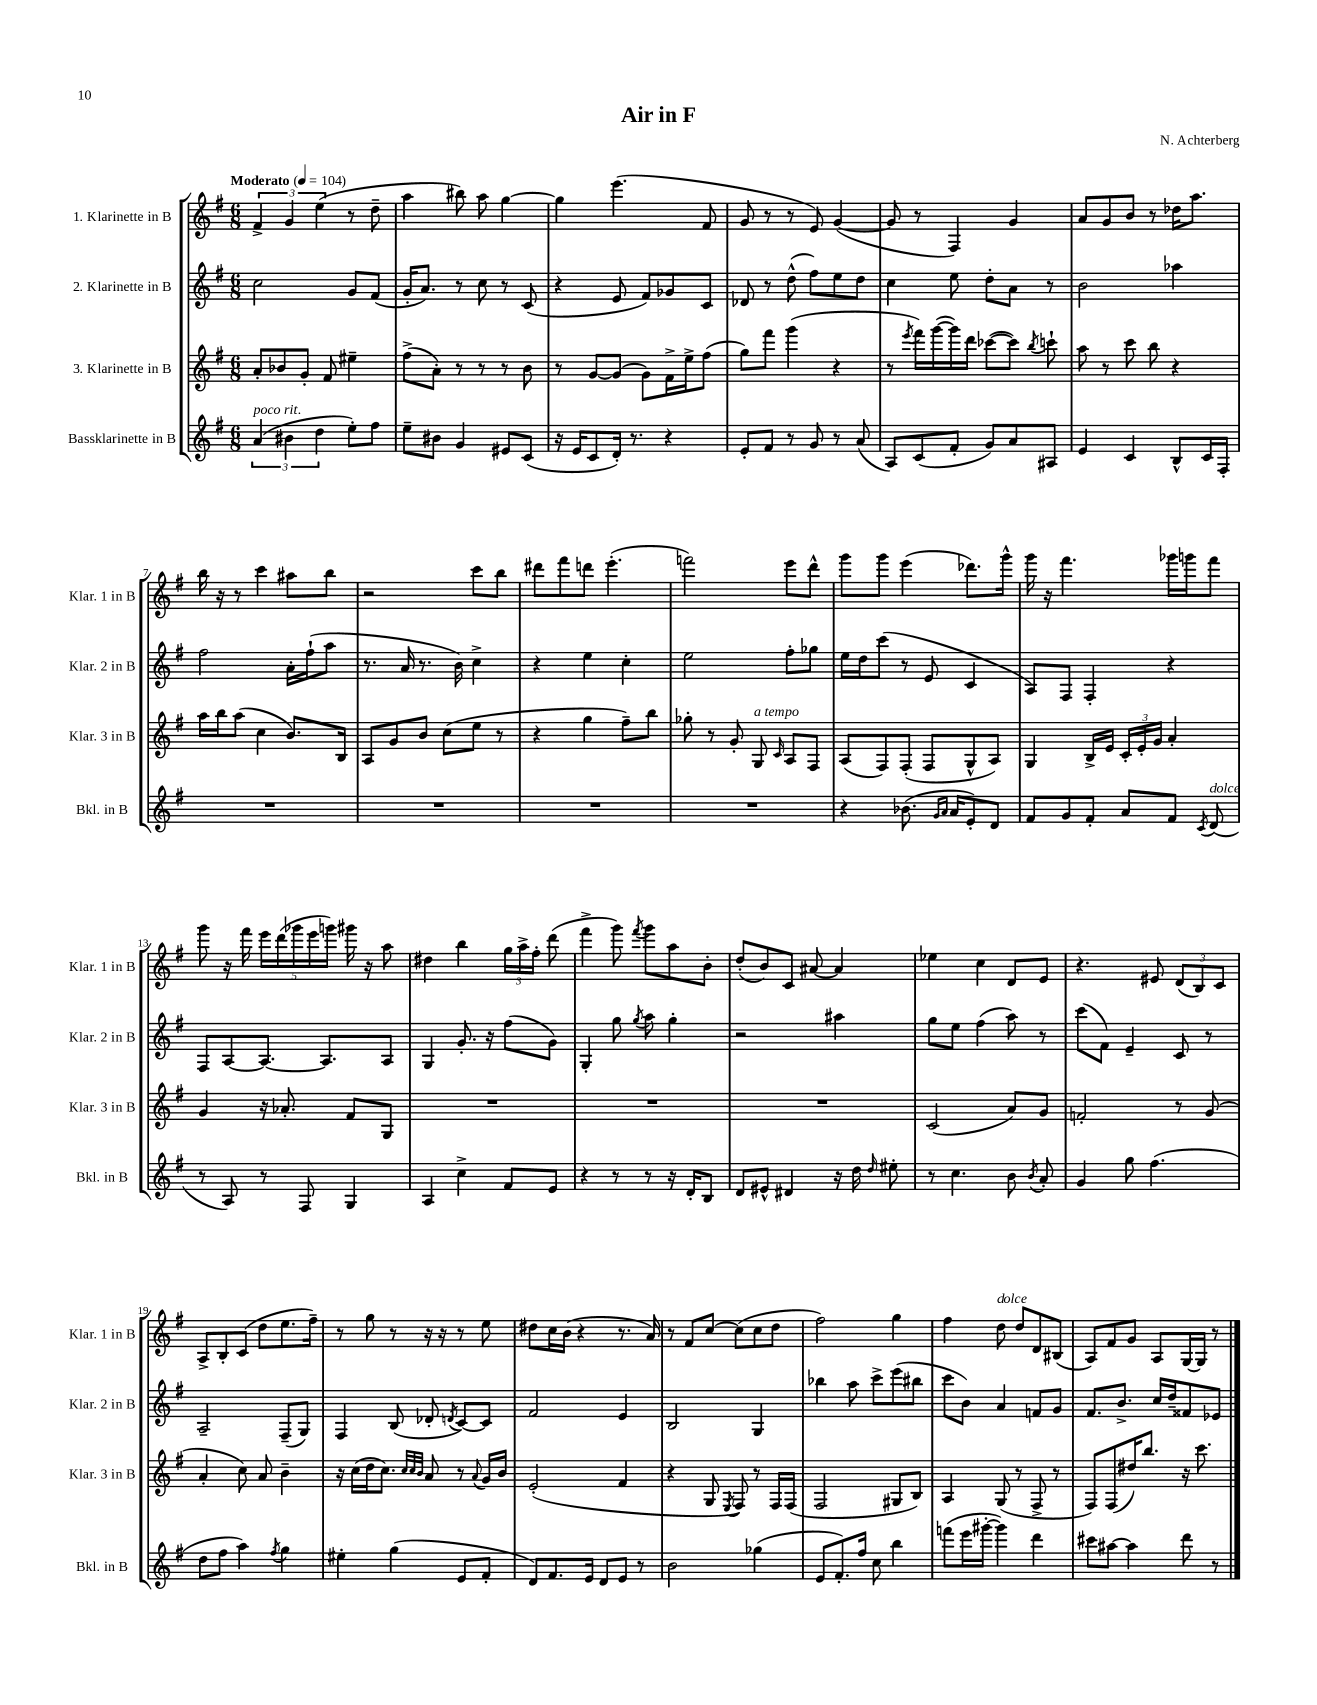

**kern	**kern	**kern	**kern
*staff4	*staff3	*staff2	*staff1
*clefG2	*clefG2	*clefG2	*clefG2
*k[f#]	*k[f#]	*k[f#]	*k[f#]
*M6/8	*M6/8	*M6/8	*M6/8
*MM104	*MM104	*MM104	*MM104
(6a/	8a'/L	2cc\	6f#^/
.	8b-/	.	.
6b#\	.	.	6g/
.	8g'/J	.	.
6dd\	.	.	(6ee\
.	8f#/	.	.
8ee'\L)	4ee#~\	8g/L	8r
8ff#\J	.	(8f#/J	8dd~\
=	=	=	=
8ee~\L	(8ff#^\L	16g'/LK	4aa\
.	.	8.a/J)	.
8b#\J	8a'\J)	.	.
4g/	8r	8r	8bb#\)
.	8r	8cc\	8aa\
8e#/L	8r	8r	[4gg\
(8c/J	8b\	(8c/	.
=	=	=	=
16r	8r	4r	4gg\]
16e/LK	.	.	.
8c/	[8g/L	.	.
16d'/Jk)	(8g/]J	8e/	(4.eee\
8.r	.	.	.
.	8g\L)	8f#/L)	.
4r	16f#^\L	8g-/	.
.	16ee^\J	.	.
.	(8ff#\J	8c/J	8f#/
=	=	=	=
8e'/L	8gg\L)	8d-/	8g/
8f#/J	8fff#\J	8r	8r
8r	(4ggg\	(8dd^^\	8r
8g/	.	8ff#\L)	8e/)
8r	4r	8ee\	([4g/
(8a/	.	8dd\J	.
=	=	=	=
8A/L)	8r	4cc\	8g/]
.	8qeee/	.	.
(8c/	16fff#\LL)	.	8r
.	([16ggg\	.	.
8f#'/J	16ggg\])	8ee\	4F#/)
.	16ddd\JJ	.	.
8g/L)	([8ccc-\L	8dd'\L	.
8a/	8ccc-\]J)	8a\J	4g/
.	8qbb/	.	.
8A#/J	8ccc`\	8r	.
=	=	=	=
4e/	8aa\	2b\	8a/L
.	8r	.	8g/
4c/	8ccc\	.	8b/J
.	8bb\	.	8r
8B^^/L	4r	4aa-\	16dd-\LK
.	.	.	8.aa\J
16c/L	.	.	.
16F#'/JJ	.	.	.
=	=	=	=
2.r	16aa\LL	2ff#\	16bb\
.	16bb\J	.	16r
.	(8aa\J	.	8r
.	4cc\	.	4ccc\
.	8.b/L)	16a'\LL	8aa#\L
.	.	(16ff#`\J	.
.	.	8aa\J	8bb\J
.	16B/Jk	.	.
=	=	=	=
2.r	8A/L	8.r	2r
.	8g/	.	.
.	.	16a/	.
.	8b/J	8.r	.
.	(8cc\L	.	.
.	.	16b\)	.
.	8ee\J	4cc^\	8ccc\L
.	8r	.	8bb\J
=	=	=	=
2.r	4r	4r	8ddd#\L
.	.	.	8fff#\
.	4gg\	4ee\	8ddd\J
.	.	.	(4.eee'\
.	8ff#~\L)	4cc'\	.
.	8bb\J	.	.
=	=	=	=
2.r	8gg-'\	2ee\	2fff\)
.	8r	.	.
.	8g'/	.	.
.	8G/	.	.
.	16qqc/	.	.
.	8A/L	8ff#'\L	8eee\L
.	8F#/J	8gg-\J	8ddd^^\J
=	=	=	=
4r	(8A/L	16ee\LL	8ggg\L
.	.	16dd\J	.
.	8F#/)	(8ccc\J	8ggg\J
(8.b-\	(8F#'/J	8r	(4eee\
.	8F#/L	8e/	.
16qqg/LL	.	.	.
16qqa/JJ	.	.	.
16a/LK	.	.	.
8e'/)	8G^^/	4c/	8.ddd-\L)
8d/J	8A/J)	.	.
.	.	.	16ggg^^\Jk
=	=	=	=
8f#/L	4G/	8A/L)	16ggg\
.	.	.	16r
8g/	.	8F#/J	4.fff#\
8f#'/J	16B^/LL	4F#'/	.
.	16e/JJ	.	.
8a/L	24c'/LL	.	.
.	24e'/	.	.
.	24g/JJ	.	.
8f#/J	4a'/	4r	16ggg-\LL
.	.	.	16ggg\J
8qc/	.	.	.
(8d/	.	.	8fff#\J
=	=	=	=
8r	4g/	8F#/L	8ggg\
8A/)	.	[8A/	16r
.	.	.	16fff#\
8r	16r	8.A/_J	20eee\LL
.	.	.	(20ddd\
.	8.a-'/	.	.
.	.	.	20ggg-\
8F#/	.	.	.
.	.	.	20eee\
.	.	8.A/]L	.
.	.	.	20ggg\JJ)
4G/	8f#/L	.	16ggg#\
.	.	.	16r
.	8G/J	8A/J	8aa\
=	=	=	=
4A/	2.r	4G/	4dd#\
4cc^\	.	8.g'/	4bb\
.	.	16r	.
8f#/L	.	(8ff#\L	24gg\LL
.	.	.	24aa^\
.	.	.	24ff#'\JJ
8e/J	.	8g\J)	(8ddd\
=	=	=	=
4r	2.r	4G'/	4fff#^\
8r	.	8gg\	8ggg\)
.	.	8qgg/	8qfff#/
8r	.	8aa\	8ggg\L
16r	.	4gg'\	8aa\
16d'/LK	.	.	.
8B/J	.	.	8b'\J
=	=	=	=
8d/L	2.r	2r	(8dd'/L
8e#^^/J	.	.	8b/)
4d#/	.	.	8c/J
.	.	.	[8a#/
16r	.	4aa#\	4a#/]
16dd\	.	.	.
16qqdd/	.	.	.
8ee#'\	.	.	.
=	=	=	=
8r	(2c/	8gg\L	4ee-\
4.cc\	.	8ee\J	.
.	.	(4ff#\	4cc\
8b\	8a/L)	8aa\)	8d/L
8qb/	.	.	.
8a'/	8g/J	8r	8e/J
=	=	=	=
4g/	2f'/	(8ccc\L	4.r
.	.	8f#\J)	.
8gg\	.	4e~/	.
(4.ff#\	.	.	8e#/
.	8r	8c/	(12d/L
.	.	.	12B/)
.	(8g/	8r	.
.	.	.	12c/J
=	=	=	=
8dd\L	4a'/	2A~/	8A^/L
8ff#\J	.	.	8B'/
4aa\)	8cc\)	.	(8c/J
.	8a/	.	8dd\L
8qff#/	.	.	.
4gg\	4b~\	(8F#~/L	8.ee\
.	.	8G/J)	.
.	.	.	16ff#~\Jk)
=	=	=	=
4ee#'\	16r	4F#/	8r
.	(16cc\LL	.	.
.	16dd\J	.	8gg\
.	8.cc\J)	.	.
(4gg\	.	(8B/	8r
.	32qqcc/LLL	.	.
.	32qqcc/	.	.
.	32qqb/JJJ	.	.
.	8a/	8d-'/	16r
.	.	.	16r
.	.	8qd/	.
8e/L	8r	[8c/L)	8r
.	8qqa/	.	.
8f#'/J	16g/LL	8c/]J	8ee\
.	16b/JJ	.	.
=	=	=	=
8d/L)	(2e'/	2f#/	8dd#\L
8.f#/	.	.	16cc\L
.	.	.	(16b\JJ
.	.	.	4r
16e/Jk	.	.	.
8d/L	.	.	.
8e/J	4f#/	4e/	8.r
8r	.	.	.
.	.	.	16a/)
=	=	=	=
2b\	4r	2B/	8r
.	.	.	8f#/L
.	8G/	.	[8cc/J
.	8qE/	.	.
.	8F#/)	.	(8cc\]L
(4gg-\	8r	4G/	8cc\
.	16F#/LL	.	8dd\J
.	(16F#/JJ	.	.
=	=	=	=
8e/L	2F#/	4bb-\	2ff#\)
8.f#'/)	.	.	.
.	.	8aa\	.
16ff#/Jk	.	.	.
8cc\	.	8ccc^\L	.
4bb\	8G#/L	(8eee\	4gg\
.	8B/J)	8bb#\J	.
=	=	=	=
(8fff\L	4A/	8ccc\L	4ff#\
16eee\L	.	8b\J)	.
[16ggg#'\JJ	.	.	.
4ggg#\])	(8G/	4a/	8dd\
.	8r	.	8dd/L
4ddd\	8F#^/	8f/L	8d/
.	8r	8g/J	(8B#/J
=	=	=	=
8ccc#\L	8F#/L)	8.f#/L	8A/L)
[8aa#\J	(8F#/	.	8f#/
.	.	8.b^/J	.
4aa#\]	16dd#/K)	.	8g/J
.	8.bb/J	.	.
.	.	16cc/LL	8A/L
.	.	16dd~/J	.
8ddd\	16r	8f##/	[16G/L
.	8.ccc\	.	16G/]JJ
8r	.	8e-/J	8r
==	==	==	==
*-	*-	*-	*-
